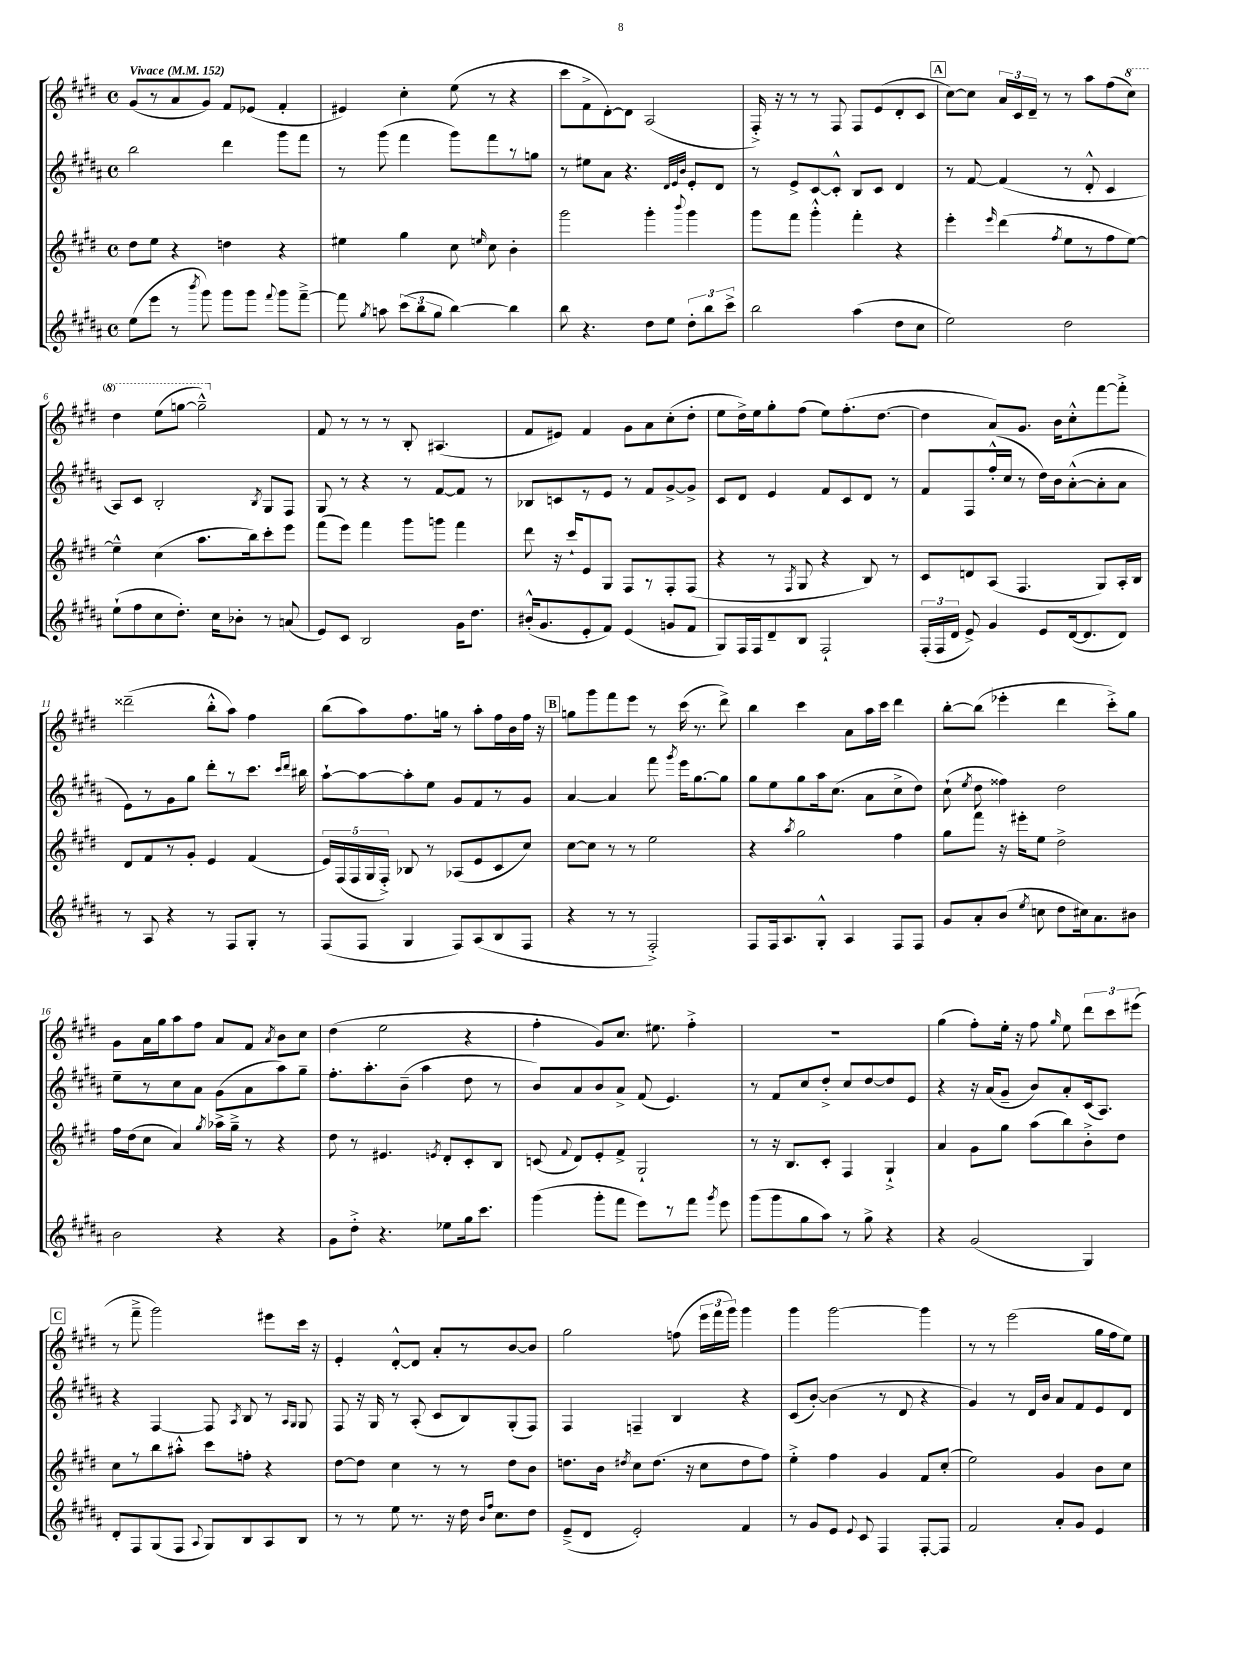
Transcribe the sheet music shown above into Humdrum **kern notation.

**kern	**kern	**kern	**kern
*staff4	*staff3	*staff2	*staff1
*clefG2	*clefG2	*clefG2	*clefG2
*k[f#c#g#d#a#]	*k[f#c#g#d#]	*k[f#c#g#d#a#]	*k[f#c#g#d#]
*M4/4	*M4/4	*M4/4	*M4/4
*met(c)	*met(c)	*met(c)	*met(c)
*MM152	*MM152	*MM152	*MM152
(8ee	8dd#	2bb	(8g#
8eee	8ee	.	8r
8r	4r	.	8a
8qbbb	.	.	.
8ggg#)	.	.	8g#)
8ggg#	4dd	4ddd#	8f#
8ggg#	.	.	(8e-
8qqfff#	.	.	.
8ggg#	4r	8ggg#	4f#'
[8fff#~^	.	8fff#	.
=	=	=	=
8fff#]	4ee#	8r	4e#)
8qgg#	.	.	.
8aa	.	(8ggg#	.
(12ccc#	4gg#	4fff#	4cc#'
12bb	.	.	.
12gg#	.	.	.
[4bb)	8cc#	8ggg#)	(8ee
.	16qqee	.	.
.	8cc#	8fff#	8r
4bb]	4b'	8r	4r
.	.	8gg	.
=	=	=	=
8bb	2ggg#	8r	8ccc#
4.r	.	8ee#	8f#^
.	.	8a#	[8d#')
.	.	4.r	8d#]
8dd#	4ggg#'	.	(2A
8ee	.	.	.
.	.	32qqd#	.
.	.	32qqe	.
.	8qqbbb	32qqb	.
12dd#'	4ggg#	8e'	.
12bb	.	.	.
.	.	8d#	.
12ccc#^	.	.	.
=	=	=	=
2bb	8ggg#	8r	16F#'^)
.	.	.	16r
.	8fff#	8e^	8r
.	4ggg#'^^	[8c#	8r
.	.	8c#'^^]	8F#
(4aa#	4fff#'	8B	8F#
.	.	8c#	(8e
8dd#	4r	4d#	8d#'
8cc#	.	.	8c#
=	=	=	=
2ee)	4eee'	8r	[8cc#)
.	.	[8f#	8cc#]
.	16qqeee	.	.
.	(4ddd#	(4f#]	24a
.	.	.	24c#
.	.	.	24d#~
.	.	.	8r
.	8qff#	.	.
2dd#	8ee	8r	8r
.	8r	8d#'^^	8aa
.	8ff#	4c#	(8ff#
.	[8ee)	.	8ccc#)
=	=	=	=
(8ee`	4ee~^^]	8A#)	4ddd#
8ff#	.	8c#	.
8cc#	(4cc#	2B'	(8eee
8.dd#')	.	.	[8ggg
.	8.aa	.	2ggg~^^])
16cc#	.	.	.
8b-'	.	.	.
.	16bb)	.	.
.	.	8qB	.
8r	8ccc#'	8G#	.
(8a	8eee	8F#	.
=	=	=	=
8e)	(8fff#	8G#	8f#
8c#	8eee)	8r	8r
2B	4fff#	4r	8r
.	.	.	8r
.	8ggg#	8r	8B'
.	8ggg	[8f#	(4.A#
16g#	4fff#	8f#]	.
8.dd#	.	.	.
.	.	8r	.
=	=	=	=
(16b#'^^	8ddd#	8B-	8f#
8.g#	.	.	.
.	16r	8c	8e#)
.	16ccc#`	.	.
8e'	8e	8r	4f#
8f#)	8G#	8e	.
(4e	8F#	8r	8g#
.	8r	8f#	8a
8g	8F#'	[8g#^	(8cc#'
8f#	(8F#	8g#^]	8dd#'
=	=	=	=
8G#)	4r	8c#	8ee
16F#	.	8d#	16dd#^)
16F#	.	.	16ee
8d#~	8r	4e	8gg#'
.	8qF#	.	.
8B	8G#	.	(8ff#
2F#`	4r	8f#	8ee)
.	.	8c#	(8.ff#'
.	8B)	8d#	.
.	.	.	[8.dd#
.	8r	8r	.
=	=	=	=
(24F#'	8c#	8f#	4dd#]
24F#	.	.	.
24d#	.	.	.
8e^)	8d	8F#	.
4g#	(8A	(16ff#'^^	8a)
.	.	16cc#	.
.	4.F#	8r	8.g#
8e	.	16dd#)	.
.	.	16b	16b
([16d#	.	([8a#'^^	8cc#'^^
8.d#]	.	.	.
.	8G#)	8a#']	[8fff#
8d#)	16A'	8a#	8fff#'^]
.	16B	.	.
=	=	=	=
8r	8d#	8e)	(2ddd##~
8A#	8f#	8r	.
4r	8r	8g#	.
.	8g#'	8gg#	.
8r	4e	8ddd#'	8bb'^^
8F#	.	8r	8aa)
8G#'	(4f#	8.ccc#	4ff#
8r	.	.	.
.	.	16qqccc#	.
.	.	16qqddd#	.
.	.	16bb#	.
=	=	=	=
(8F#	20e)	[8aa#`	(8bb
.	(20F#	.	.
.	20F#	.	.
8F#	.	8aa#_	8aa)
.	20G#	.	.
.	20F#'^)	.	.
4G#	8B-	8aa#']	8.ff#
.	8r	8ee	.
.	.	.	16gg
8F#)	(8A-	8g#	8r
(8A#	8e	8f#	8aa'
8B	8c#	8r	16ff#
.	.	.	16b
8F#	8cc#)	8g#	16ff#
.	.	.	16r
=	=	=	=
4r	[8cc#	[4a#	8gg
.	8cc#]	.	8ggg#
8r	8r	4a#]	8fff#
8r	8r	.	8eee
2F#'^)	2ee	8fff#	8r
.	.	8qggg#	.
.	.	16eee	(16ccc#
.	.	[8.gg#	8.r
.	.	8gg#]	8ddd#^)
=	=	=	=
8F#	4r	8gg#	4bb
16F#	.	8ee	.
8.A#	.	.	.
.	8qaa	.	.
.	2gg#	8gg#	4ccc#
8G#'^^	.	16aa#	.
.	.	(8.cc#	.
4A#	.	.	8a
.	.	8a#	16aa
.	.	.	16ccc#
8F#	4ff#	8cc#^	4ddd#
8F#	.	8dd#)	.
=	=	=	=
8g#	8gg#	(8cc#`	[8bb'
.	.	8qee	.
8a#'	8fff#	8dd#	(8bb]
(8b	16r	4ff##)	4eee-'
.	16eee#'	.	.
8qee	.	.	.
8cc	8ee	.	.
8dd#	2dd#^	2dd#	4ddd#
16cc#)	.	.	.
8.a#	.	.	.
.	.	.	8ccc#'^)
8b#	.	.	8gg#
=	=	=	=
2b	16ff#	8ee~	8g#
.	(16dd#	.	.
.	8cc#	8r	16a
.	.	.	16gg#
.	4a)	8cc#	8aa
.	.	8a#	8ff#
.	8qgg#	.	.
4r	16aa-^	(8g#	8a
.	16gg#~^	.	.
.	8r	8a#	8f#
.	.	.	8qa
4r	4r	8aa#)	8b
.	.	8gg#~	8cc#
=	=	=	=
8g#	8dd#	8.ff#'	(4dd#
8dd#'^	8r	.	.
.	.	8.aa#'	.
4.r	4.e#	.	2ee
.	.	(8b~	.
.	.	4aa#	.
.	8qe	.	.
8ee-	8d#'	.	.
16gg#	8c#'	8dd#	4r
8.ccc#	.	.	.
.	8B	8r	.
=	=	=	=
(4ggg#	(8c	8b)	4ff#'
.	8qqf#	.	.
.	8d#)	8a#	.
8ggg#'	8e'	8b	8g#)
8fff#	8f#^	8a#^	8.cc#
8eee)	2G#`	(8f#	.
.	.	.	8.ee#
8r	.	4.e)	.
8fff#	.	.	4ff#'^
8qggg#	.	.	.
8eee	.	.	.
=	=	=	=
(8ggg#	8r	8r	1r
8ggg#	16r	8f#	.
.	8.B	.	.
8gg#	.	8cc#	.
8aa#)	8c#'	8dd#'^	.
8r	4F#	8cc#	.
8gg#^	.	[8dd#	.
4r	4G#`^	8dd#]	.
.	.	8e	.
=	=	=	=
4r	4a	4r	(4gg#
(2g#	8g#	16r	8ff#')
.	.	(16a#	.
.	8gg#	8g#~	16ee'
.	.	.	16r
.	(8aa	8b)	8ff#
.	.	.	16qqgg#
.	8bb)	8a#'	8ee
4G#)	8b'^	(16c#	12ddd#
.	.	8.A#)	.
.	.	.	12ccc#
.	8dd#	.	.
.	.	.	(12eee#
=	=	=	=
8d#'	8cc#	4r	8r
8F#	8r	.	8fff#~^
(8G#	8bb	[4F#	2ggg#)
8F#	8aa#'^^	.	.
8qqA#	.	.	.
8G#)	8ccc#	8F#]	.
.	.	8qA#	.
8B	8ff'	8B	.
8A#	4r	8r	8eee#
.	.	16qqA#	.
.	.	16qqG#	.
8B	.	8G#	16ccc#
.	.	.	16r
=	=	=	=
8r	[8dd#	8F#	4e'
8r	8dd#]	16r	.
.	.	16G#	.
8ee	4cc#	8r	[8d#'^^
8.r	.	(8A#'	8d#]
.	8r	8c#	8a'
16r	.	.	.
16dd#	8r	8B)	8r
16qqb	.	.	.
16qqff#	.	.	.
8.cc#	.	.	.
.	8dd#	(8G#'	[8b
8dd#	8b	8F#)	8b]
=	=	=	=
(8e~^	8.dd	4F#	2gg#
8d#	.	.	.
.	16b	.	.
.	8qdd#	.	.
2e')	8cc#	4F~	.
.	(8.dd#	.	.
.	.	4B	(8ff
.	16r	.	.
.	8cc#	.	24eee
.	.	.	24fff#
.	.	.	24ggg#)
4f#	8dd#	4r	4ggg#
.	8ff#)	.	.
=	=	=	=
8r	4ee'^	(8c#	4ggg#
8g#	.	[8b')	.
8e	4ff#	(4b]	[2ggg#
8qqe	.	.	.
8c#	.	.	.
4F#	4g#	8r	.
.	.	8d#	.
[8F#'	8f#	4r	4ggg#]
8F#]	(8cc#'	.	.
=	=	=	=
2f#	2ee)	4g#)	8r
.	.	.	8r
.	.	8r	(2eee
.	.	16d#	.
.	.	16b	.
8a#'	4g#	8a#	.
8g#	.	8f#	.
4e	8b	8e	16gg#
.	.	.	16ff#
.	8cc#	8d#	8ee)
==	==	==	==
*-	*-	*-	*-
